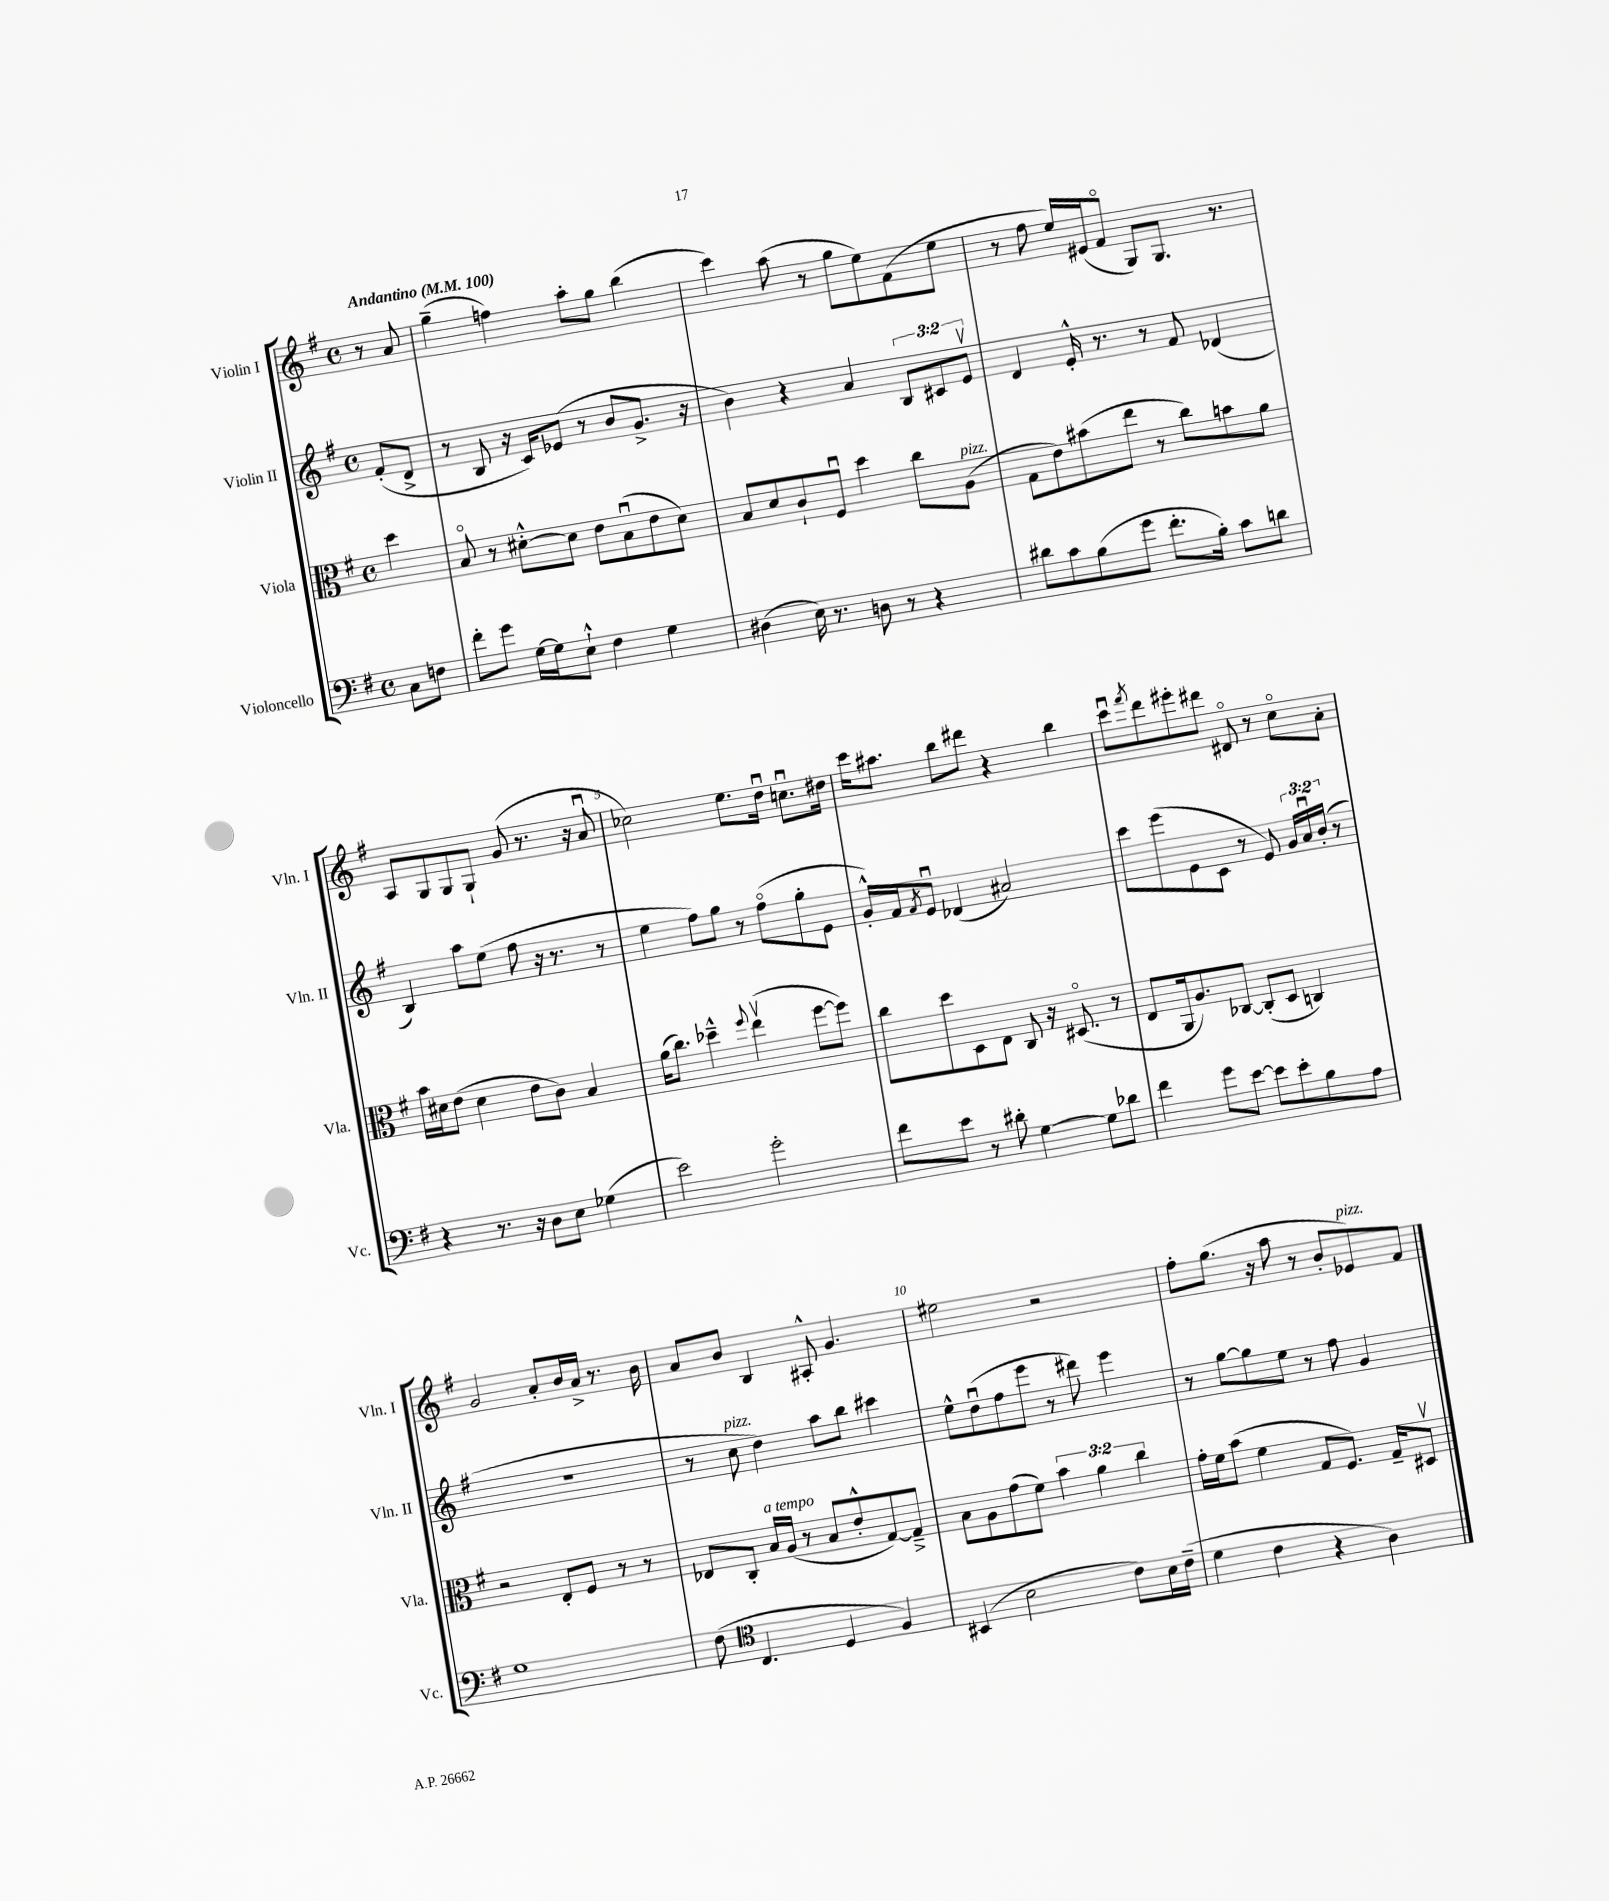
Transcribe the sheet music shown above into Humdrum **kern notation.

**kern	**kern	**kern	**kern
*staff4	*staff3	*staff2	*staff1
*clefF4	*clefC3	*clefG2	*clefG2
*k[f#]	*k[f#]	*k[f#]	*k[f#]
*M4/4	*M4/4	*M4/4	*M4/4
*met(c)	*met(c)	*met(c)	*met(c)
*MM100	*MM100	*MM100	*MM100
8C	4dd	(8f#'	8r
8F	.	8d^	8a
=	=	=	=
8f#'	8Bo	8r	(4gg~
8g	8r	8B	.
[16G	[8d#'^^	16r	4ff)
16G]	.	16c)	.
8E`^^	8d#]	(8e-	.
4F#	8e	8r	8aa'
.	(8Bu	8b	8gg
4G	8e	8.g^	(4bb
.	8d#)	.	.
.	.	16r	.
=	=	=	=
(4D#	8B	4b)	4ccc)
.	8d	.	.
16E)	8c`	4r	(8aa
8.r	.	.	.
.	8F#u	.	8r
8D	4dd	4a	8gg
8r	.	.	8ee)
4r	8cc	12B	(8f#
.	.	12c#	.
.	(8A	.	8ee
.	.	12ev	.
=	=	=	=
8d#	8G	4d	8r
8c	8e)	.	8ff#
(8B	(8b#	16e'^^	16ee)
.	.	8.r	(16e#
8g	8ee	.	8f#o
8.f#'	8r	8r	8G)
.	8cc)	8f#	8.G
16B')	.	.	.
8c	8b	(4d-	.
.	.	.	8.r
8d	8a	.	.
=	=	=	=
4r	16b	4B)	8A
.	16d#	.	.
.	(8e	.	8G
8.r	4d#	8aa	8G
.	.	(8ee	8G`
16r	.	.	.
8D	8e	8ff#	(8g
8E	8c)	16r	8.r
.	.	8.r	.
(4G-	4B	.	.
.	.	.	16r
.	.	8r	8au
=	=	=	=
2e)	(16a	4ee	2cc-)
.	8.cc)	.	.
.	4dd-~^^	8ff#)	.
.	.	8gg	.
.	8qqff#	.	.
2g'	(4eev	8r	8.ee
.	.	(8ff#o	.
.	.	.	16ddu
.	[8ff#	8gg'	8.ccu
.	8ff#])	8e	.
.	.	.	16dd#
=	=	=	=
8f#	8cc	16g'^^)	16ccc
.	.	16f#	8.aa#
.	.	8qf#	.
8e	8dd	8eu	.
8r	8D	(4d-	8bb
8d#'	8E	.	8ddd#
[4G	8C	2a#)	4r
.	16r	.	.
.	(8.D#o	.	.
8G]	.	.	4bb
8d-	8r	.	.
=	=	=	=
4f#	8E	8ccc	8cccu
.	.	.	8qfff#
.	16AA	(8eee	8ddd
.	8.A)	.	.
8g	.	8e	8eee#'
[8e	[8C-	8c	8ddd#
8e]	(8C-']	8r	8d#o
8e'	8D	8e)	8r
8B	4C)	24g	8cco
.	.	24au	.
.	.	(24b'	.
8A	.	8r	8a'
=	=	=	=
1G	2r	1r	2g
.	8E'	.	8a'
.	8F#	.	16b
.	.	.	16a^
.	8r	.	8.r
.	8r	.	.
.	.	.	16b
=	=	=	=
(8F#	8E-	8r	8a
*clefC4	*	*	*
4.C	8C'	8cc	8b
.	16B	4dd)	4B
.	(16A	.	.
.	8r	.	.
4D	8B	8aa	8A#'^^
.	8e'^^	8bb	4.g
4F#)	[8G)	4ccc#	.
.	8G~^]	.	.
=	=	=	=
(4BB#	8B	8ee^^	2ee#
.	8A	(8ddu	.
2B	(8g	8ff#	.
.	8f#)	8eee	.
.	6b	8r	2r
.	.	8ddd#)	.
.	6a	.	.
8c)	.	4eee	.
.	6cc	.	.
16B	.	.	.
(16c~	.	.	.
=	=	=	=
4d	16g'	8r	8ff#'
.	16f#	.	.
.	(8b	[8gg	(8.gg
4c	4f#	8gg]	.
.	.	.	16r
.	.	8ee	8aa
4r	8G	8r	8r
.	8.F#)	8ff#	8b'
4A)	.	4g	8e-)
.	16G~	.	.
.	8D#v	.	8f#
==	==	==	==
*-	*-	*-	*-
